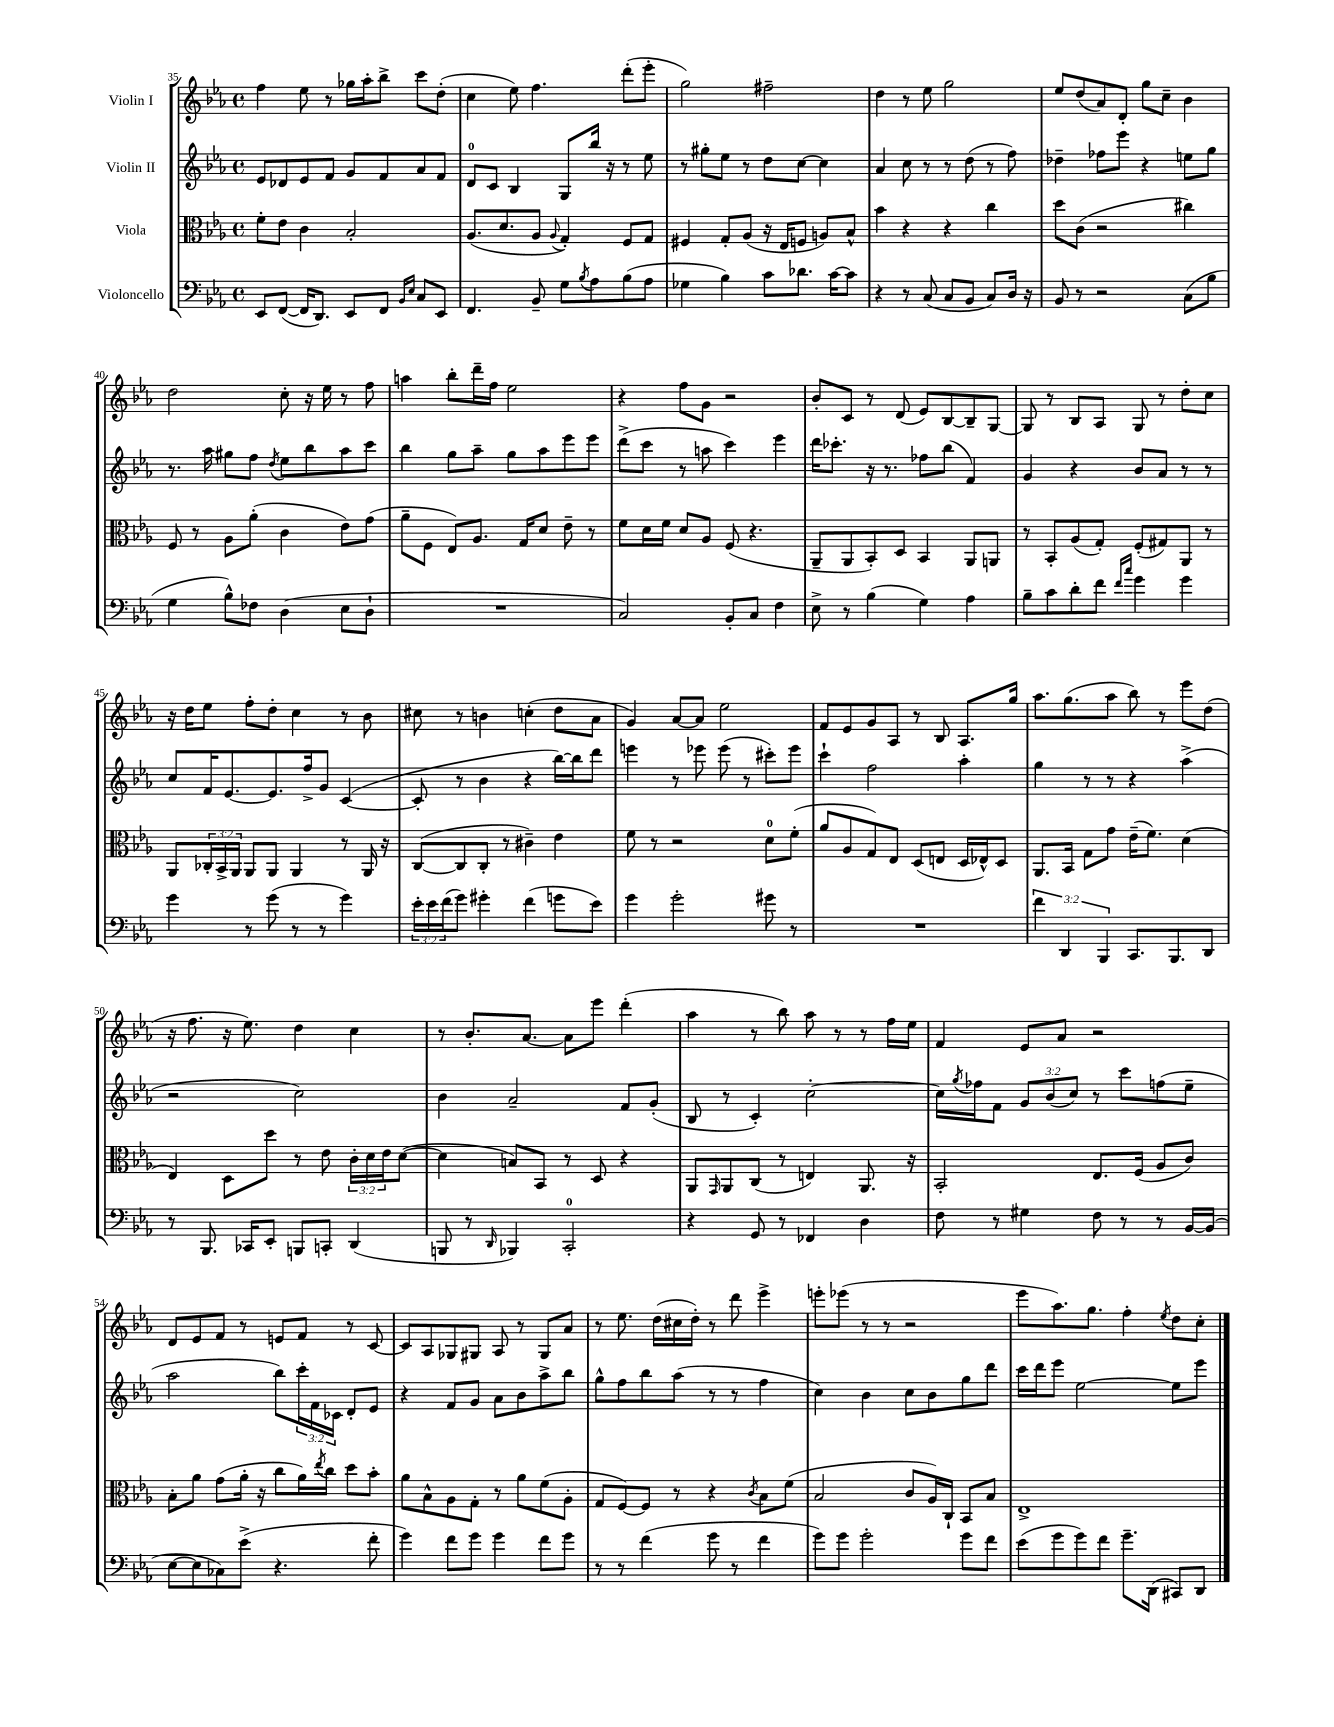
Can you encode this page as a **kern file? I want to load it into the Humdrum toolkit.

**kern	**kern	**kern	**kern
*part4	*part3	*part2	*part1
*staff4	*staff3	*staff2	*staff1
*I"Violoncello	*I"Viola	*I"Violin II	*I"Violin I
*clefF4	*clefC3	*clefG2	*clefG2
*k[b-e-a-]	*k[b-e-a-]	*k[b-e-a-]	*k[b-e-a-]
*M4/4	*M4/4	*M4/4	*M4/4
*met(c)	*met(c)	*met(c)	*met(c)
=35	=35	=35	=35
8EE-/L	8f'\L	8e-/L	4ff\
([8FF/J	8e-\J	8d-X/	.
16FF/KL]	4c\	8e-/	8ee-\
8.DD/J)	.	.	.
.	.	8f/J	8r
8EE-/L	2B-'/	8g/L	16gg-X\LL
.	.	.	16aa-'\J
8FF/J	.	8f/	8bb-^\J
16qqBB-/LL	.	.	.
16qqE-/JJ	.	.	.
8C/L	.	8a-/	8ccc\L
8EE-/J	.	8f/J	(8dd'\J
=36	=36	=36	=36
4.FF/	(8.A-/L	8d/L	4cc\
.	.	8c/J	.
.	8.d/	.	.
.	.	4B-/	8ee-\)
8BB-~/	8A-/J	.	4.ff\
.	8qqA-/	.	.
8G\L	4G'/)	8G/L	.
8qB-/	.	.	.
8A-\	.	16bb-/Jk	.
.	.	16r	.
(8B-\	8F/L	8r	(8ddd'\L
8A-\J	8G/J	8ee-\	8eee-'\J
=37	=37	=37	=37
4G-X\	4F#X/	8r	2gg\)
.	.	8gg#X'\L	.
4B-\)	8G'/L	8ee-\J	.
.	(8A-/J	8r	.
8c\L	16r	8dd\L	2ff#X~\
.	16E-/KL	.	.
8.d-X\J	8Fn/J	[8cc\J	.
.	8An/L)	4cc\]	.
[16c\KL	.	.	.
8c\J]	8B-^^/J	.	.
=38	=38	=38	=38
4r	4b-\	4a-/	4dd\
8r	4r	8cc\	8r
(8C/	.	8r	8ee-\
8C/L	4r	8r	2gg\
8BB-/J	.	(8dd\	.
8C/L)	4cc\	8r	.
16D/Jk	.	8ff\)	.
16r	.	.	.
=39	=39	=39	=39
8BB-/	8dd\L	4dd-X~\	8ee-/L
8r	(8c\J	.	(8dd/
2r	2r	8ff-X\L	8a-/)
.	.	8eee-\J	8d'/J
.	.	4r	8gg\L
.	.	.	8cc~\J
(8C\L	4cc#X\)	8een\L	4b-\
8B-\J	.	8gg\J	.
!!LO:LB:g=z
=40	=40	=40	=40
4G\	8F/	8.r	2dd\
.	8r	.	.
.	.	16aa-\	.
8B-^^\L)	8A-\L	8gg#X\L	.
8F-X\J	(8a-'\J	8ff\J	.
.	.	8qdd/	.
(4D\	4c\	8ee-\L	8cc'\
.	.	8bb-\	16r
.	.	.	16ee-\
8E-\L	8e-\L)	8aa-\	8r
8D`\J	(8g\J	8ccc\J	8ff\
=41	=41	=41	=41
1r	8a-~\L	4bb-\	4aan\
.	8F\J	.	.
.	8E-/L)	8gg\L	8bb-'\L
.	8.A-/J	8aa-~\J	16ddd~\L
.	.	.	16ff\JJ
.	.	8gg\L	2ee-\
.	16G/KL	.	.
.	8d/J	8aa-\	.
.	8e-~\	8eee-\	.
.	8r	8eee-\J	.
=42	=42	=42	=42
2C/)	8f\L	(8ddd^\L	4r
.	16d\L	8ccc\J	.
.	16f\JJ	.	.
.	8d/L	8r	8ff\L
.	8A-/J	8aan\	8g\J
8BB-'/L	(8F/	4ccc\)	2r
8C/J	4.r	.	.
4F\	.	4eee-\	.
=43	=43	=43	=43
8E-^\	8AA-~/L	16ddd\KL	8b-'/L
.	.	8.ccc-X'\J	.
8r	8AA-/	.	8c/J
(4B-\	8BB-'/)	16r	8r
.	.	8.r	.
.	8D/J	.	(8d/
4G\)	4BB-/	8ff-X\L	8e-/L)
.	.	(8bb-\J	[8B-/
4A-\	8AA-/L	4f/)	8B-~/]
.	8AAn/J	.	[8G/J
=44	=44	=44	=44
8B-~\L	8r	4g/	8G/]
8c\	8BB-'/L	.	8r
8d'\	(8A-/	4r	8B-/L
8f\J	8G'/J)	.	8A-/J
16qqf/LL	.	.	.
16qqcc/JJ	.	.	.
4g\	(8F'/L	8b-/L	8G/
.	8G#X/)	8a-/J	8r
4g\	8AA-/J	8r	8dd'\L
.	8r	8r	8cc\J
!!LO:LB:g=z
=45	=45	=45	=45
4g\	8AA-/L	8cc/L	16r
.	.	.	16dd\KL
.	24C-X'/L	16f/K	8ee-\J
.	24BB-^/	.	.
.	.	[8.e-/	.
.	24AA-/JJ	.	.
8r	8AA-/L	.	8ff'\L
(8g\	8AA-/J	8.e-/]	8dd'\J
8r	4AA-/	.	4cc\
.	.	16ff^/k	.
8r	.	8g/J	.
4g\)	8r	([4c/	8r
.	16AA-/	.	8b-\
.	16r	.	.
=46	=46	=46	=46
24e-'\LL	([8C/L	8c'/]	8cc#X\
24e-\	.	.	.
(24f\J	.	.	.
8g\J)	8C/]	8r	8r
4g#X'\	8C'/J	4b-\	4bn\
.	8r	.	.
(4f\	4c#X~\)	4r	(4ccn'\
8gn\L	4e-\	[16bb-\LL)	8dd\L
.	.	16bb-\J]	.
8e-\J)	.	8ddd\J	8a-\J
=47	=47	=47	=47
4g\	8f\	4eeen\	4g/)
.	8r	.	.
2g'\	2r	8r	[8a-/L
.	.	8eee-X\	8a-/J]
.	.	(8eee-\	2ee-\
.	.	8r	.
8g#X\	8d\L	8ccc#X'\L)	.
8r	(8f'\J	8eee-\J	.
=48	=48	=48	=48
1r	8a-/L	4ccc`\	8f/L
.	8A-/	.	8e-/
.	8G/)	2ff\	8g/
.	8E-/J	.	8A-/J
.	(8D/L	.	8r
.	8En/J	.	8B-/
.	16D/LL	4aa-'\	8.A-/L
.	16E-X^^/J)	.	.
.	8D/J	.	.
.	.	.	16gg/Jk
=49	=49	=49	=49
6f\	8.AA-/L	4gg\	8.aa-\L
6DD/	.	.	.
.	16BB-/Jk	.	(8.gg\
.	8G\L	8r	.
6BBB-/	.	.	.
.	8g\J	8r	8aa-\J
8.CC/L	(16e-~\KL	4r	8bb-\)
.	8.f\J)	.	.
.	.	.	8r
8.BBB-/	.	.	.
.	(4d\	(4aa-^\	8eee-\L
8DD/J	.	.	(8dd\J
!!LO:LB:g=z
=50	=50	=50	=50
8r	4E-/)	2r	16r
.	.	.	8.ff\
8.BBB-/	.	.	.
.	8D\L	.	16r
16CC-X/KL	.	.	8.ee-\)
8EE-'/J	8dd\J	.	.
8BBBn/L	8r	2cc\)	4dd\
8CCn'/J	8e-\	.	.
(4DD/	24c'\LL	.	4cc\
.	24d\	.	.
.	24e-\J	.	.
.	([8d\J	.	.
=51	=51	=51	=51
8BBBn/	4d\]	4b-\	8r
8r	.	.	8.b-'/L
16qqDD/	.	.	.
4BBB-X/)	8Bn/L)	2a-~/	.
.	.	.	[8.a-/J
.	8BB-/J	.	.
2CC'/	8r	.	8a-\L]
.	8D/	.	8eee-\J
.	4r	8f/L	(4ddd'\
.	.	(8g'/J	.
=52	=52	=52	=52
4r	8AA-/L	8B-/	4aa-\
.	16qqGG/	.	.
.	8AA-/	8r	.
8GG/	(8C/J	4c'/)	8r
8r	8r	.	8bb-\)
4FF-X/	4En/)	[2cc'\	8aa-\
.	.	.	8r
4D\	8.AA-/	.	8r
.	.	.	16ff\LL
.	16r	.	16ee-\JJ
=53	=53	=53	=53
8F\	2BB-'/	16cc\LL]	4f/
.	.	8qgg/	.
.	.	16ff-X\J	.
8r	.	8f\J	.
4G#X\	.	12g/L	8e-/L
.	.	(12b-/	.
.	.	.	8a-/J
.	.	12cc/J)	.
8F\	8.E-/L	8r	2r
8r	.	8ccc\L	.
.	(16F/Jk	.	.
8r	8A-/L	(8ffn\	.
[16BB-/LL	8c/J)	8ee-~\J	.
(16BB-/JJ]	.	.	.
!!LO:LB:g=z
=54	=54	=54	=54
[8E-\L	8B-'\L	2aa-\	8d/L
8E-\]	8a-\J	.	8e-/
8C-X\)	(8g\L	.	8f/J
(8e-^\J	16a-'\Jk	.	8r
.	16r	.	.
4.r	8cc\L	8bb-\L)	8en/L
.	16a-\L)	24ccc'\L	8f/J
.	.	24f\	.
.	8qee-/	.	.
.	16cc\JJ	.	.
.	.	24c-X\JJ	.
.	8dd\L	8d'/L	8r
8f'\	8b-'\J	8e-/J	[8c/
=55	=55	=55	=55
4g\)	8a-\L	4r	8c/L]
.	8B-^^\	.	8A-/
8f\L	8A-\	8f/L	8G-X/
8g\J	8G'\J	8g/J	8G#X/J
4g\	8r	8a-\L	8A-/
.	8a-\L	8b-\	8r
8f\L	(8f\	8aa-^\	8G#/L
8g\J	8A-'\J	8bb-\J	8a-/J
=56	=56	=56	=56
8r	8G/L	8gg^^\L	8r
8r	[8F/)	8ff\	8.ee-\
(4f\	8F/J]	8bb-\	.
.	.	.	(16dd\LL
.	8r	(8aa-\J	16cc#X\
.	.	.	16dd'\JJ)
8g\	4r	8r	8r
8r	.	8r	8ddd\
.	8qc/	.	.
4f\	8B-\L	4ff\	4eee-^\
.	(8f\J	.	.
=57	=57	=57	=57
8g\L)	2B-/	4cc\)	8eeen'\L
8g\J	.	.	(8eee-X\J
2g'\	.	4b-\	8r
.	.	.	8r
.	8c/L	8cc\L	2r
.	16A-/L)	8b-\	.
.	16C`/JJ	.	.
8g\L	8BB-/L	8gg\	.
8f\J	8B-/J	8ddd\J	.
=58	=58	=58	=58
(8e-\L	1E-^	16ccc\LL	8eee-\L
.	.	16ddd\J	.
8g\	.	8eee-\J	8.aa-\)
8g\)	.	[2ee-\	.
.	.	.	8.gg\J
8f\J	.	.	.
8.g~\L	.	.	4ff'\
(16DD\Jk	.	.	.
.	.	.	8qee-/
8CC#X/L)	.	8ee-\L]	8dd\L
8DD/J	.	8eee-\J	8cc'\J
==	==	==	==
*-	*-	*-	*-
